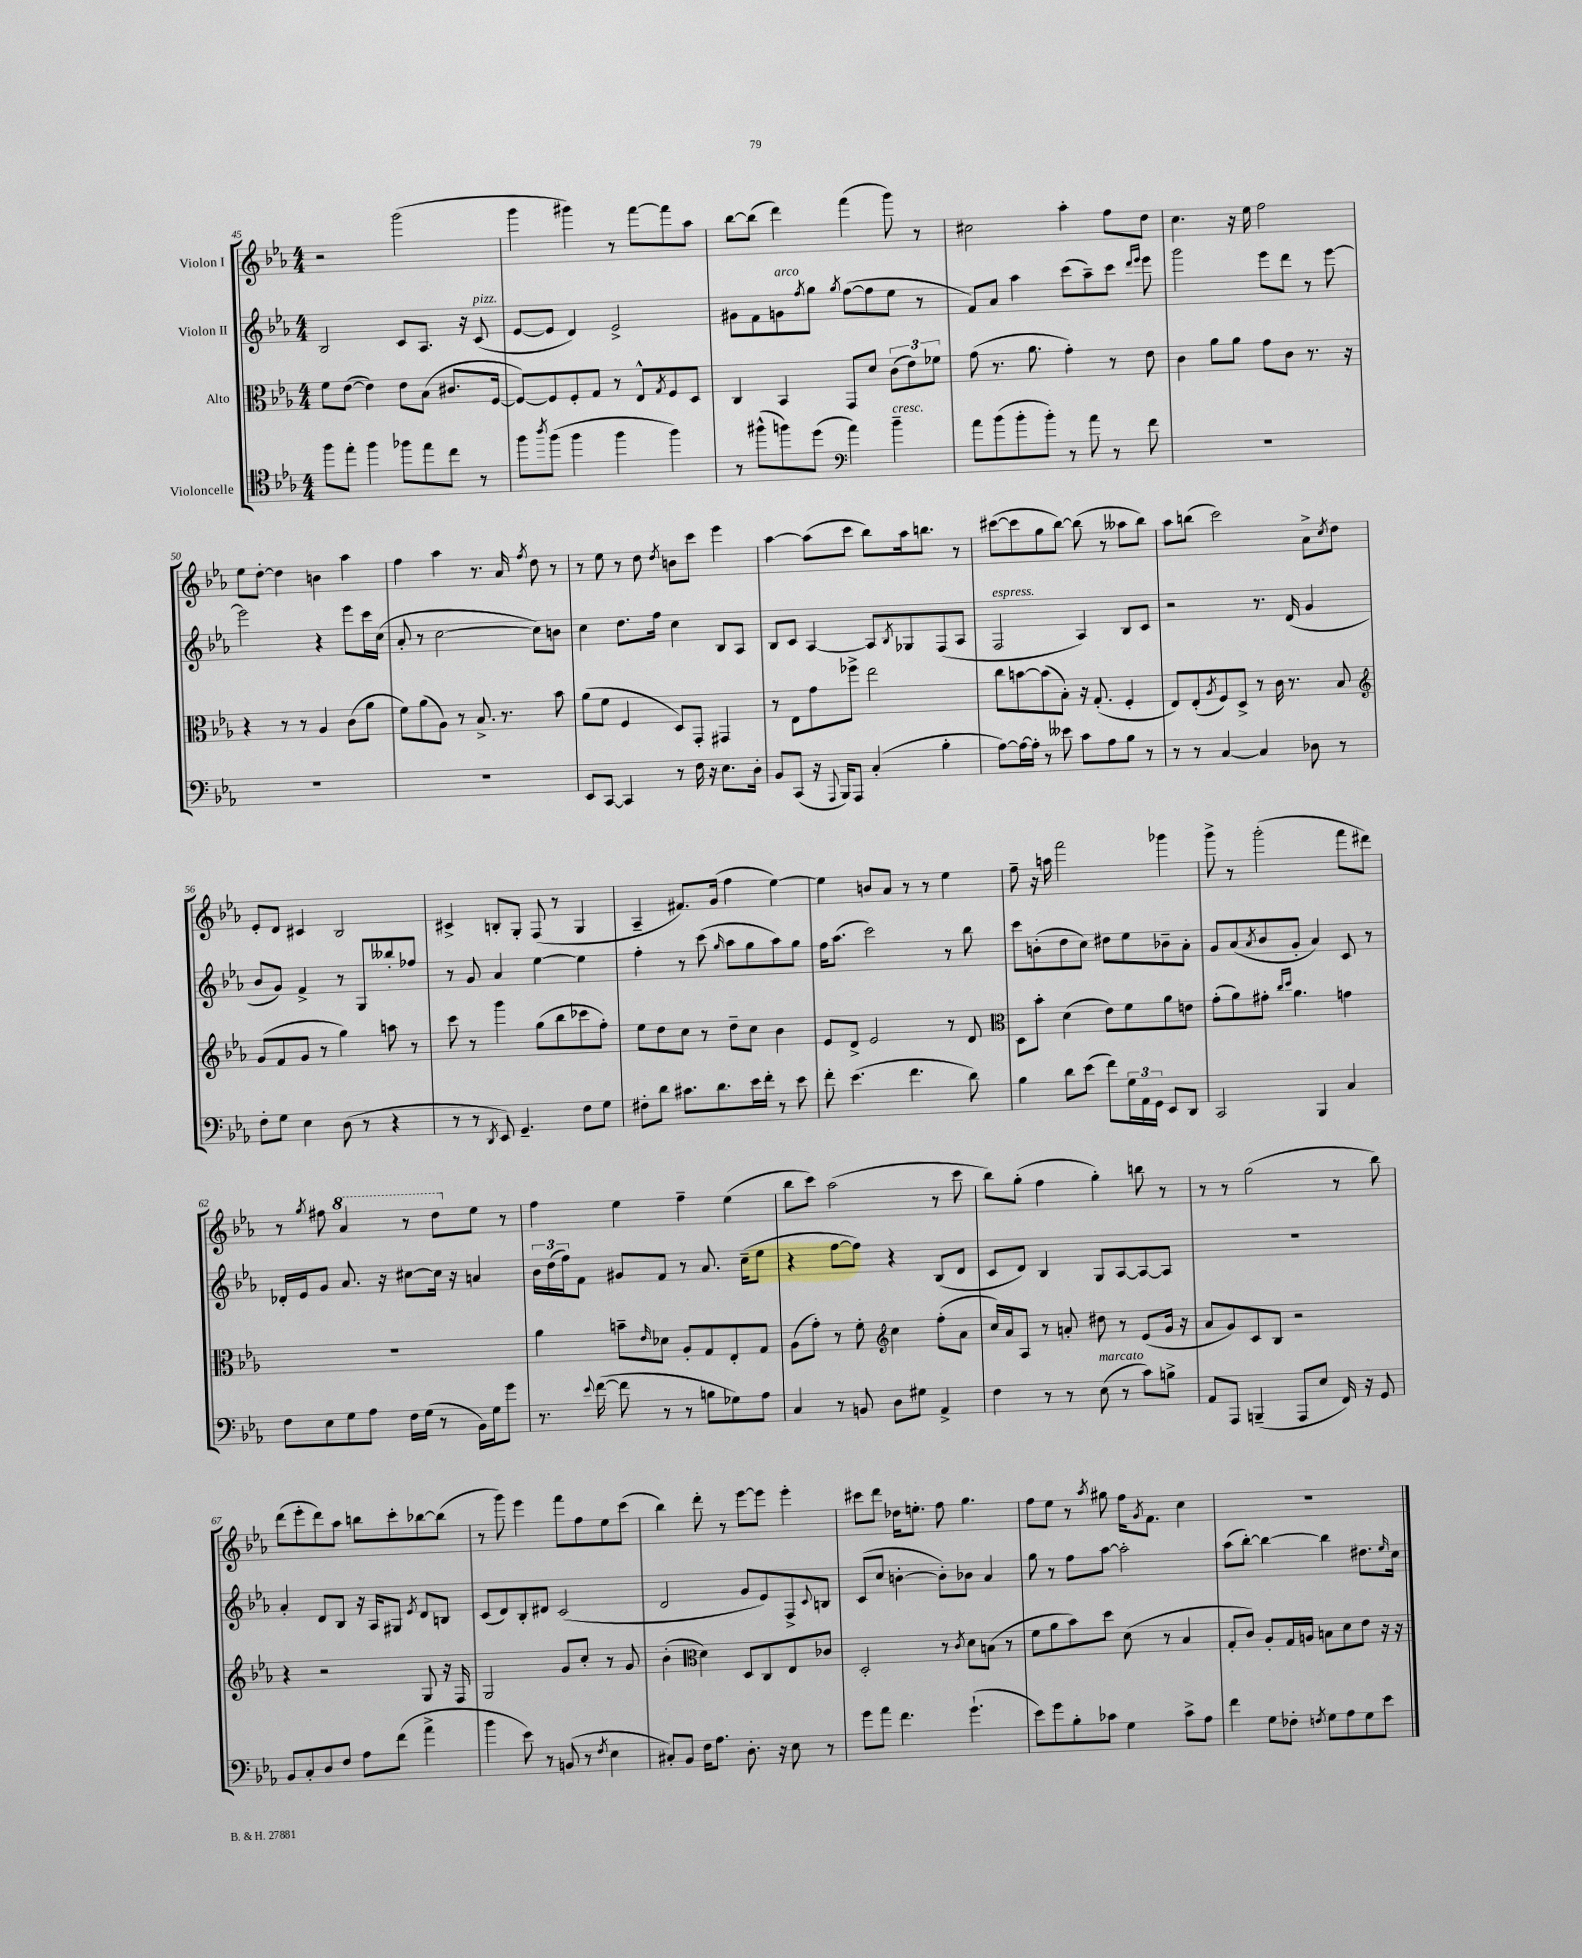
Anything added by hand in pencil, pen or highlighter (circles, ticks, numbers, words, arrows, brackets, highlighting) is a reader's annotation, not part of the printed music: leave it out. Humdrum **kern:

**kern	**kern	**kern	**kern
*staff4	*staff3	*staff2	*staff1
*clefC4	*clefC3	*clefG2	*clefG2
*k[b-e-a-]	*k[b-e-a-]	*k[b-e-a-]	*k[b-e-a-]
*M4/4	*M4/4	*M4/4	*M4/4
8ff	8f	2B-	2r
8ee-'	([8e-	.	.
4ff	4e-])	.	.
8ff-	8e-	8c	(2ggg
8ee-	(8B-	8.A-	.
8cc	8.c#	.	.
.	.	16r	.
8r	.	(8c	.
.	[16F	.	.
=	=	=	=
8ff	8F_)	[8e-	4ggg
8qaa-	.	.	.
(8ff	8F]	8e-]	.
4ff	8F'	4d)	4ggg#)
.	8G	.	.
4ff	8r	2e-^	8r
.	8E-^^	.	[8fff
.	8qG	.	.
4ff)	8F	.	8fff]
.	8D	.	8aa-
=	=	=	=
8r	4C	8g#	[8bb-
(8ff#^^	.	8f	(8bb-]
8ff)	4BB-	8g	4ddd)
.	.	8qff	.
(8dd	.	8gg	.
*clefF4	*	*	*
.	.	8qgg	.
4a-)	8GG	([8ff	(4fff
.	8d	8ff]	.
4b-~	(12c	8ee-	8ggg)
.	12e-)	.	.
.	.	8r	8r
.	12f-	.	.
=	=	=	=
8a-	(8g	8f)	2cc#
(8b-	8.r	8a-	.
8b-'	.	4aa-	.
.	8.a-	.	.
8b-')	.	.	.
8r	4g')	(8ccc	4aa-'
8a-	.	8aa-~)	.
8r	8r	8ccc	8ff
.	.	16qqddd	.
.	.	16qqeee-	.
8f	8e-	8eee-	8dd
=	=	=	=
1r	4c	2ggg	4.cc
.	8a-	.	.
.	8a-	.	16r
.	.	.	16ee-
.	8g	8eee-	2ff
.	8c	8ddd	.
.	8.r	8r	.
.	.	[8eee-	.
.	16r	.	.
=	=	=	=
1r	4r	2eee-]	8ee-
.	.	.	[8dd'
.	8r	.	4dd]
.	8r	.	.
.	4A-	4r	4b
.	(8c	8eee-	4aa-
.	8a-	16ccc	.
.	.	(16cc	.
=	=	=	=
1r	8f)	8a-'	4ff
.	(8a-	8r	.
.	8A-)	[2cc	4aa-
.	8r	.	.
.	8.B-^	.	8.r
.	8.r	.	16a-
.	.	.	8qff
.	.	8cc])	8dd
.	8b-	8b	8r
=	=	=	=
8EE-	(8a-	4cc	8r
[8CC	8f	.	8ee-
4CC]	4F	8.dd	8r
.	.	.	8dd
.	.	16ff	.
.	.	.	8qdd
8r	8D)	4cc	8b
16F	8GG'	.	8ccc
16r	.	.	.
8.E-	4GG#	8B-	4eee-
.	.	8A-	.
16D'	.	.	.
=	=	=	=
8BB-	8r	8B-	[4aa-
(8CC	8E-	8c	.
16r	8g	[4A-	(8aa-]
8qqAAA-	.	.	.
16BBB-)	.	.	.
8AAA-	8ff-^	.	8ccc
(4C'	2ee-	8A-]	8bb-)
.	.	8qB-	.
.	.	8G-	16aa-
.	.	.	8.bb
4B-'	.	(8F	.
.	.	8A-	8r
=	=	=	=
[8A-)	8cc	2F	([8ccc#
16A-_	[8b	.	8ccc#]
16A-']	.	.	.
8r	(8b]	.	8gg
8e--	8B-')	.	[8bb-)
8c	16r	4A-)	(8bb-]
.	(8.G'	.	.
8A-	.	.	8r
8B-	4F'	8B-	8aa--
8r	.	8c	8bb-)
=	=	=	=
8r	8E-)	2r	8aa-
8r	(8E-'	.	(8bb
.	8qA-	.	.
[4C	8F)	.	2ccc)
.	8D^	.	.
4C]	8r	8.r	.
.	16c	.	.
.	8.r	(16d	.
8D-	.	4g	8a-^
.	.	.	8qcc
8r	8B-	.	8dd
=	=	=	=
*	*clefG2	*	*
8F'	(8g	8b-	8e-'
8G	8f	8g)	8d
4E-	8g	4f^	4c#
.	8r	.	.
(8D	4gg)	8r	2B-
8r	.	8G	.
4r	8aa	8bb--'	.
.	8r	8ff-	.
=	=	=	=
8r	8ccc	8r	4c#^
8r	8r	8g	.
8qDD	.	.	.
8EE-)	4ggg	4a-	8B'
4.GG~	.	.	8G'
.	(8gg	[4ee-	(8F
.	8bb-	.	8r
8F	8ccc-	4ee-]	4G
8G	8ff')	.	.
=	=	=	=
8F#'	8ee-	4ff'	4A-~
8d	8dd	.	.
8.c#	8cc	8r	8.f#)
.	8r	(8ccc	.
8.d	.	.	(16g
.	.	16qqgg	.
.	8dd~	8aa-	4ff
16e-	8cc	8gg	.
16f'	.	.	.
8r	4b-	8aa-)	[4ee-)
8e-	.	8gg	.
=	=	=	=
8f'	8e-	16ff	4ee-]
.	.	(8.aa-	.
(4.e-	8d^	.	.
.	2e-	2ccc)	8b
.	.	.	8a-
4.f	.	.	8r
.	.	.	8r
.	8r	8r	4ee-
8d)	8d	8bb-	.
=	=	=	=
*	*clefC3	*	*
4B-	8D	8ccc	8ff~
.	8b-'	(8b'	16r
.	.	.	16aa
8d	(4d	8dd	2fff
(8e-	.	8cc)	.
8f)	8e-)	8dd#	.
24G	8f	8ee-	.
24AA-	.	.	.
24GG	.	.	.
8EE-	8a-	8b-~	4ggg-
8DD	8e	8a-'	.
=	=	=	=
2CC	(8g'	8g	8ggg^
.	8a-)	(8a-	8r
.	.	8qa-	.
.	8g#'	8b-	(2ggg'
.	16qqcc	.	.
.	16qqdd	.	.
.	4.a-	8g'	.
4BBB-	.	4a-)	.
4C	4g	8c	8fff
.	.	8r	8ddd#)
=	=	=	=
8F	1r	16d-'	8r
.	.	16e-	.
.	.	.	8qgg
8E-	.	8g	8ff#
8G	.	8.a-	4aa-
8A-	.	.	.
.	.	16r	.
16F	.	[8cc#	8r
(16G	.	.	.
8r	.	16cc#]	8ddd
.	.	16r	.
16BB-)	.	4a	8ee-
16G	.	.	.
8g	.	.	8r
=	=	=	=
8.r	4a-	24b-	4ff
.	.	(24dd	.
.	.	24ff)	.
.	.	8f	.
8qqe-	.	.	.
([16f	.	.	.
8f]	8b~	8g#	4ee-
.	16qqe-	.	.
8r	8d-	8f	.
8r	8A-'	8r	4ff~
8B	8G	8.a-	.
8G-)	8E-'	.	(4ee-
.	.	(16cc~	.
8A-	8G	8ee-	.
=	=	=	=
4C	(8A-	4r	8bb-
.	8g')	.	8ccc)
8r	8r	[8ff	(2aa-
8BB	8f'	8ff])	.
*	*clefG2	*	*
8D	4cc	4r	.
8G#	.	.	.
4AA-^	(8ff'	(8B-	8r
.	8a-	8d	8ccc
=	=	=	=
4F	16cc)	8c	8bb-)
.	16a-	.	.
.	8A-	8d)	(8gg'
8r	8r	4B-	4ff
8r	8a'	.	.
(8E-	8dd#	8G	4gg')
8r	8r	[8A-	.
8c)	(8e-	8A-_	8bb
8B^	16g	8A-]	8r
.	16r	.	.
=	=	=	=
8AA-	8a-	1r	8r
8AAA-	8g)	.	8r
(4BBB~	8c	.	(2gg
.	8B-	.	.
8AAA-	2r	.	.
8E-	.	.	.
16FF)	.	.	8r
16r	.	.	.
8GG	.	.	8bb-)
=	=	=	=
8BB-	4r	4a-'	(8ddd
8C'	.	.	8eee-'
8D	2r	8d	8ddd)
8F	.	8B-	8aa-
8A-	.	16r	8bb
.	.	16A-	.
(8f	.	8G#	8ccc'
.	.	8qe-	.
4a-^	8G	8d	[8bb-
.	16r	8B	(8bb-]
.	16F	.	.
=	=	=	=
4b-	2G	(8c	8r
.	.	8d)	8ggg)
8e-)	.	8B-'	4eee-
8r	.	8d#	.
(8BB	8g	(2c	8fff
8r	8cc'	.	8ff
8qF	.	.	.
4E-	8r	.	8ee-
.	8g	.	(8ccc
=	=	=	=
8C#')	(4b-'	2d	4bb-)
8BB-	.	.	.
*	*clefC3	*	*
16F	4d)	.	8ddd'
8.A-	.	.	.
.	.	.	8r
8.D'	8D	8g	[8eee-
.	8C	8e-)	8eee-]
16r	.	.	.
8E-	8E-	8F^	4eee-'
.	.	8qqc	.
8r	8c-	8B	.
=	=	=	=
8g	2D'	(8c	8ccc#
8a-	.	8cc	8ddd
4.f	.	[4b'	16dd-
.	.	.	8.ee'
.	8r	8b'])	8ff
.	8qc	.	.
(4.g`	8d	8b-	4.gg
.	(8B	4a-	.
.	8r	.	.
=	=	=	=
8e-)	8f	8gg	8ff
8g	8a-	8r	8ee-
8B-'	8b-)	8ff	8r
.	.	.	8qaa-
8c-	8dd	[8aa-	8gg#
4G	(8d	2aa-']	16ff
.	.	.	8qg
.	.	.	8.f
.	8r	.	.
8c-^	4B-	.	4cc
8A-	.	.	.
=	=	=	=
4f	8G'	(8aa-	1r
.	8c)	[8bb-')	.
8G	8A-'	4bb-_	.
8F-'	16G	.	.
.	16A	.	.
8qF	.	.	.
8G	8B	4bb-]	.
8A-	8d	.	.
8G	8e-	8.dd#	.
8e-	16r	.	.
.	.	16qqee-	.
.	16r	16cc	.
==	==	==	==
*-	*-	*-	*-
